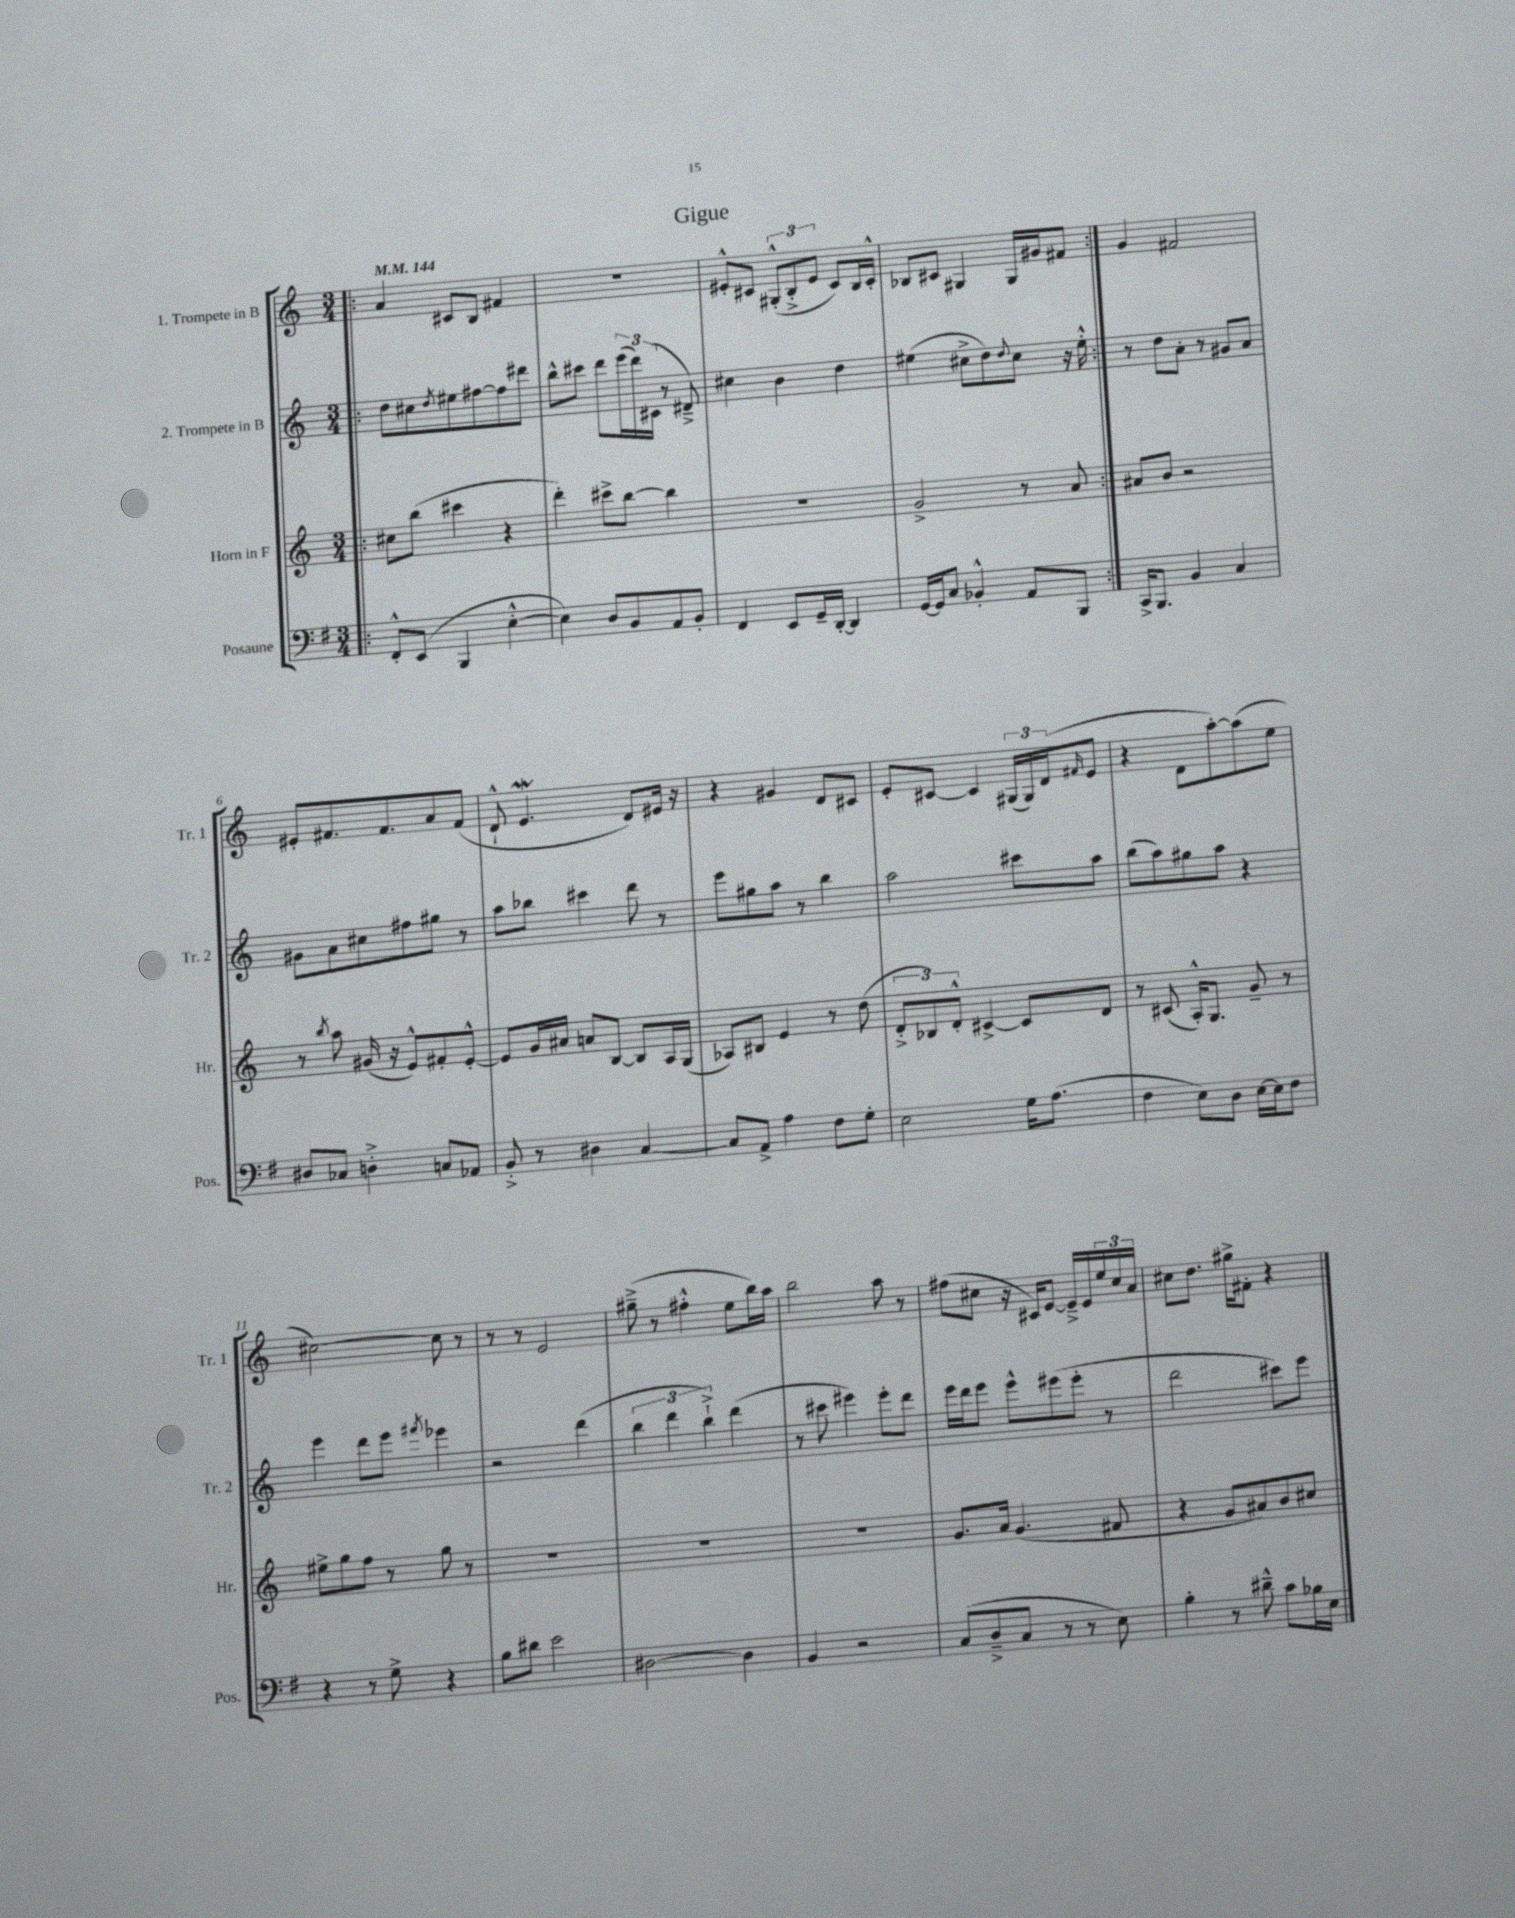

**kern	**kern	**kern	**kern
*staff4	*staff3	*staff2	*staff1
*clefF4	*clefG2	*clefG2	*clefG2
*k[f#]	*k[]	*k[]	*k[]
*M3/4	*M3/4	*M3/4	*M3/4
*MM144	*MM144	*MM144	*MM144
=!|:	=!|:	=!|:	=!|:
8FF#'^^	8cc#	8dd	4a
(8EE	(8bb	8cc#	.
.	.	8qdd	.
4BBB	4ccc#	8ee#	8c#
.	.	[8ff#	8B
[4E'^^	4r	8ff#]	4f#
.	.	8ddd#	.
=	=	=	=
4E])	4ddd')	8bb^^	2.r
.	.	8ccc#	.
8D	8ccc#^	8ddd	.
8BB	[8bb	(24eee	.
.	.	24ddd)	.
.	.	(24c#	.
8AA	4bb]	8r	.
8BB'	.	8d#~^)	.
=	=	=	=
4FF#	2.r	4cc#	8e#'^^
.	.	.	8c#
8EE	.	4b	(12G#'^^
.	.	.	12B'^
16GG~	.	.	.
.	.	.	12e#
[16DD'	.	.	.
4DD]	.	4dd	8c#)
.	.	.	16B
.	.	.	16c#'^^
=	=	=	=
[16GG	2g^	(4ee#	8B-
16GG]	.	.	.
8C	.	.	8c#
4BB-'^^	.	8cc#^	4G#
.	.	8dd)	.
.	.	8qqdd	.
8AA	8r	8cc#	16G#
.	.	.	16g#
8BBB	8a	16r	8f#
.	.	16ee#'^^	.
=:|!	=:|!	=:|!	=:|!
16CC^	8a#	8r	4g
8.BBB	.	.	.
.	8b	8dd	.
4BB	2r	8a'	2f#
.	.	8r	.
4C	.	8g#	.
.	.	8a	.
=	=	=	=
8D#	8r	8g#	8e#'
.	8qbb	.	.
8C-	8aa	8a	8.f#
4D'^	(16g#	8cc#	.
.	16r	.	8.f#
.	8e^^)	8ff#	.
8C	8f#'	8gg#	8a
8AA-	[8e'^^	8r	(8f#
=	=	=	=
8BB'^	8e]	8aa	8d`^^
8r	16g	8bb-	4.e
.	16a#	.	.
4D#	8a	4ccc#	.
.	[8B	.	.
[4C	8B]	8ddd	8d)
.	16A	8r	16e#
.	(16G	.	16r
=	=	=	=
8C]	8A-)	8eee	4r
8AA^	8B#	8gg#	.
4A	4e	8aa	4g#
.	.	8r	.
8F#	8r	4bb	8d
8G'	(8dd	.	8c#
=	=	=	=
2E	12d'^	2aa	8e'
.	12B-)	.	.
.	.	.	[8c#
.	12d'^^	.	.
.	[4c#^	.	4c#]
16G	8c#]	8ccc#	(24G#
.	.	.	24G#)
(8.A	.	.	.
.	.	.	(24d
.	.	.	16qqf#
.	8d	8aa	8e
=	=	=	=
4F#	8r	(8bb	4r
.	(8c#	8aa)	.
8E)	16A'^^)	8gg#	8d
.	8.G	.	.
8D	.	8aa	[8aa')
[16E	8g~	4r	(8aa]
16E]	.	.	.
8F#	8r	.	8ee
=	=	=	=
4r	8ee#^	4eee	[2cc#)
.	8gg	.	.
8r	8ff	8ddd	.
8G^	8r	8eee	.
.	.	8qfff#	.
4r	8gg	4eee-	8cc#]
.	8r	.	8r
=	=	=	=
8B	2.r	2r	8r
8d#	.	.	8r
2e	.	.	2e
.	.	(4ddd	.
=	=	=	=
[2D#	2.r	6bb	(8gg#~^
.	.	.	8r
.	.	6ddd	.
.	.	.	4ff#'^^
.	.	6bb`^)	.
4D#]	.	(4ddd	8ee
.	.	.	16bb)
.	.	.	16aa
=	=	=	=
4BB	2.r	8r	2bb
.	.	8ccc#	.
2r	.	4eee#)	.
.	.	8eee#'	8aa
.	.	8ddd	8r
=	=	=	=
(8C	8.g	16eee	(8ff#
.	.	16ddd	.
8D~^	.	8eee	8cc#
.	16a	.	.
8C	(4.g	8eee^^	16r
.	.	.	16c#)
8r	.	(8eee#	[8e
8r	.	8eee#'	16e~^]
.	.	.	16e
8E)	8f#	8r	24ee
.	.	.	24cc#
.	.	.	24a
=	=	=	=
4B'	4r	2ddd	8cc#
.	.	.	8.dd
8r	8g	.	.
.	.	.	16gg#^
8d#~^^	8a#)	.	8f#'
8c	8b	8ccc#)	4r
16B-	8cc#	8eee	.
16E	.	.	.
==	==	==	==
*-	*-	*-	*-
